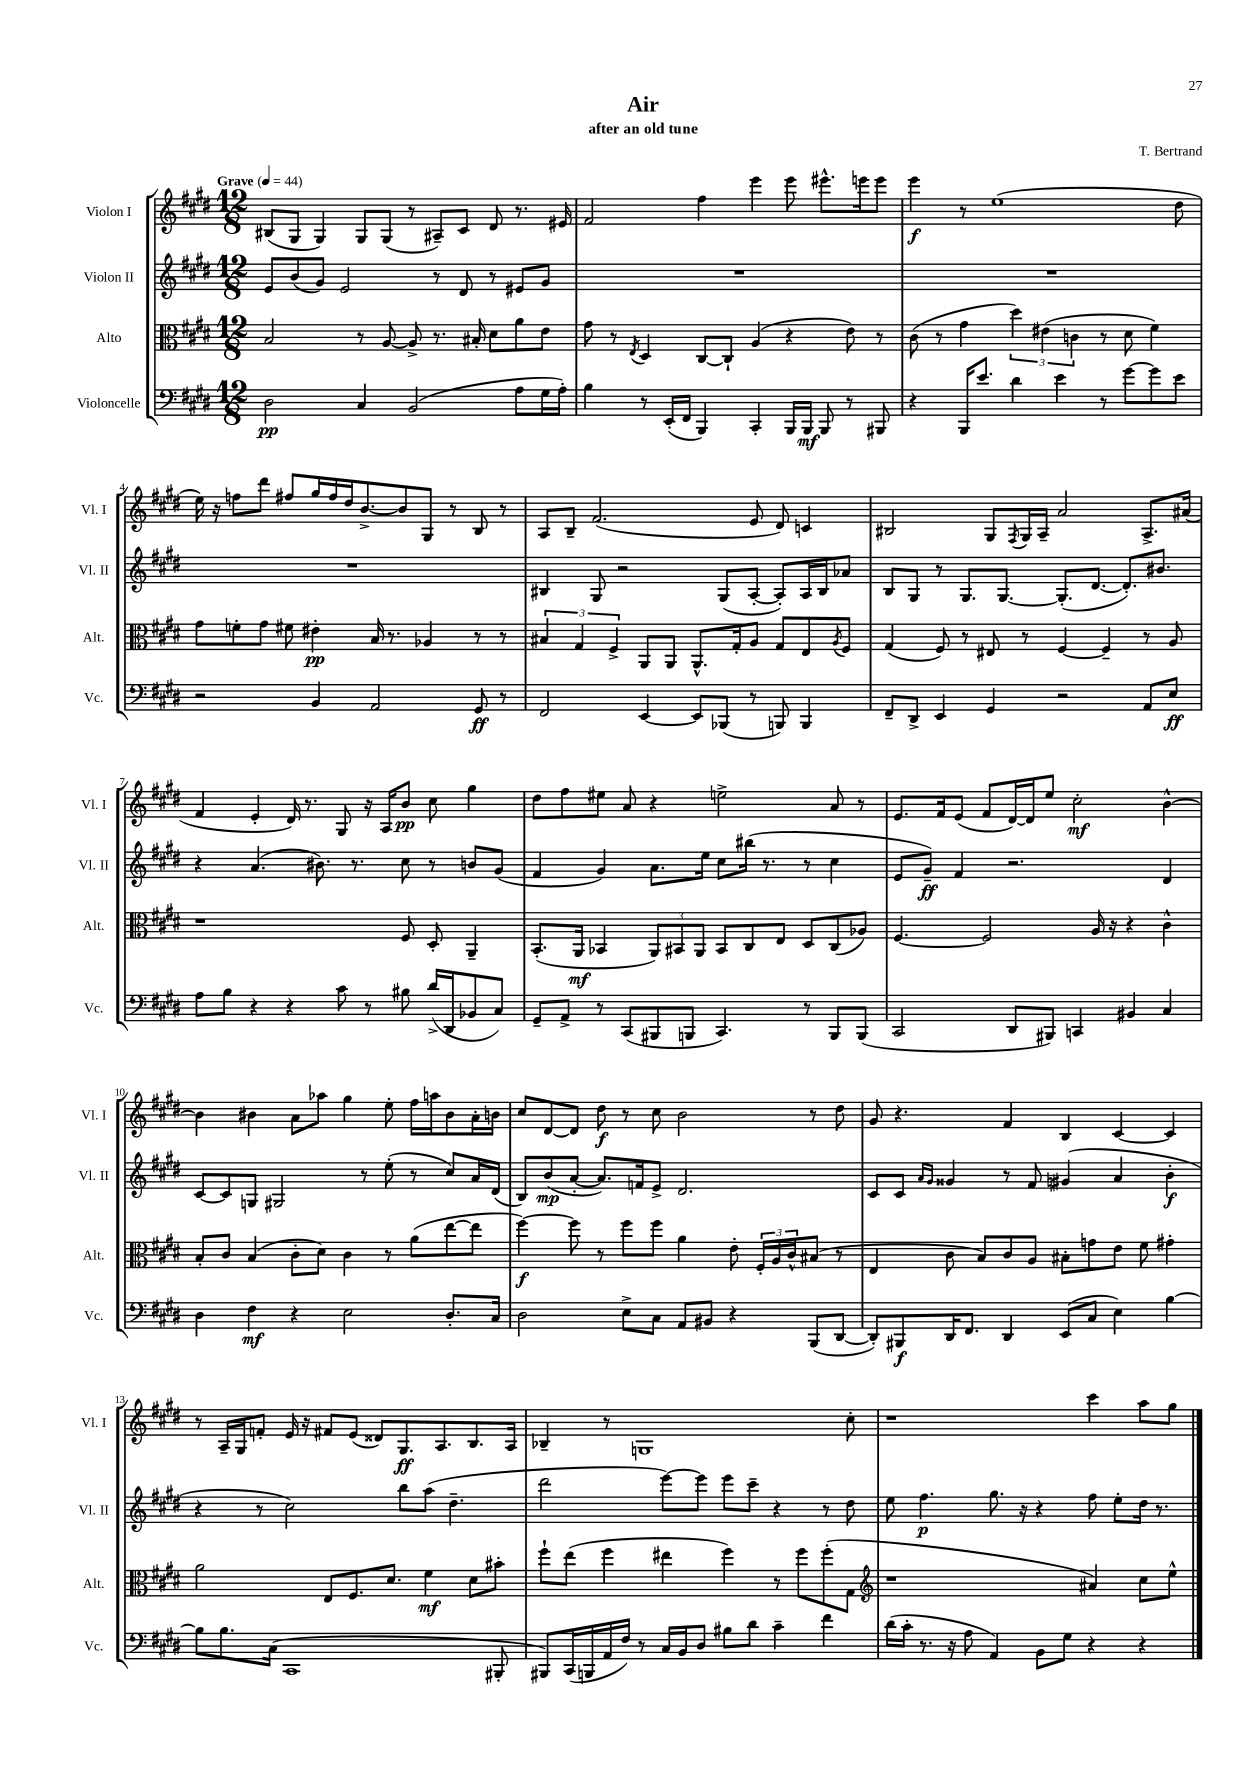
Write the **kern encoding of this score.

**kern	**dynam	**kern	**dynam	**kern	**dynam	**kern	**dynam
*part4	*part4	*part3	*part3	*part2	*part2	*part1	*part1
*staff4	*staff4	*staff3	*staff3	*staff2	*staff2	*staff1	*staff1
*I"Violoncelle	*	*I"Alto	*	*I"Violon II	*	*I"Violon I	*
*I'Vc.	*	*I'Alt.	*	*I'Vl. II	*	*I'Vl. I	*
*clefF4	*	*clefC3	*	*clefG2	*	*clefG2	*
*k[f#c#g#d#]	*	*k[f#c#g#d#]	*	*k[f#c#g#d#]	*	*k[f#c#g#d#]	*
*M12/8	*	*M12/8	*	*M12/8	*	*M12/8	*
*MM44	*	*MM44	*	*MM44	*	*MM44	*
=1	=1	=1	=1	=1	=1	=1	=1
!	!	!	!	!	!	!LO:TX:a:B:t=Grave	!
2D#\	pp	2B/	.	8e/L	.	(8B#X/L	.
.	.	.	.	(8b/	.	8G#/J	.
.	.	.	.	8g#/J)	.	4G#/)	.
.	.	.	.	2e/	.	.	.
4C#/	.	8r	.	.	.	8G#/L	.
.	.	[8A/	.	.	.	(8G#/J	.
(2BB/	.	8A^/]	.	.	.	8r	.
.	.	8.r	.	8r	.	8A#X~/L)	.
.	.	.	.	8d#/	.	8c#/J	.
.	.	16B#X'/	.	.	.	.	.
.	.	8d#\L	.	8r	.	8d#/	.
8A\L	.	8a\	.	8e#X/L	.	8.r	.
16G#\L	.	8e\J	.	8g#/J	.	.	.
16A'\JJ)	.	.	.	.	.	16e#X/	.
=2	=2	=2	=2	=2	=2	=2	=2
4B\	.	8g#\	.	1.r	.	2f#/	.
.	.	8r	.	.	.	.	.
.	.	8qE/	.	.	.	.	.
8r	.	4D#/	.	.	.	.	.
(16EE'/LL	.	.	.	.	.	.	.
16FF#/JJ	.	.	.	.	.	.	.
4BBB/)	.	[8C#/L	.	.	.	4ff#\	.
.	.	8C#`/J]	.	.	.	.	.
4CC#'/	.	(4A/	.	.	.	4eee\	.
16BBB/LL	.	4r	.	.	.	8eee\	.
16BBB/JJ	mf	.	.	.	.	.	.
8BBB/	.	.	.	.	.	8.eee#X^^\L	.
8r	.	8e\)	.	.	.	.	.
.	.	.	.	.	.	16eeen\k	.
8BBB#X/	.	8r	.	.	.	8eee\J	.
=3	=3	=3	=3	=3	=3	=3	=3
4r	.	(8c#\	.	1.r	.	4eee\	f
.	.	8r	.	.	.	.	.
16BBB/KL	.	4g#\	.	.	.	8r	.
8.e/J	.	.	.	.	.	.	.
.	.	.	.	.	.	(1ee	.
4d#\	.	6dd#\)	.	.	.	.	.
.	.	(6e#X\	.	.	.	.	.
4e\	.	.	.	.	.	.	.
.	.	6cn\	.	.	.	.	.
8r	.	8r	.	.	.	.	.
[8g#\L	.	8d#\	.	.	.	.	.
8g#\]	.	4f#\)	.	.	.	.	.
8e\J	.	.	.	.	.	8dd#\	.
!!LO:LB:g=z
=4	=4	=4	=4	=4	=4	=4	=4
2r	.	8g#\L	.	1.r	.	16ee\)	.
.	.	.	.	.	.	16r	.
.	.	8fn'\	.	.	.	8ffn\L	.
.	.	8g#\J	.	.	.	8ddd#\J	.
.	.	8f#X\	.	.	.	8ff#X/L	.
4BB/	.	4e#X'\	pp	.	.	16gg#/L	.
.	.	.	.	.	.	16ff#/	.
.	.	.	.	.	.	16dd#/J	.
.	.	.	.	.	.	[8.b^/	.
2AA/	.	16B/	.	.	.	.	.
.	.	8.r	.	.	.	.	.
.	.	.	.	.	.	8b/]	.
.	.	4A-X/	.	.	.	8G#/J	.
.	.	.	.	.	.	8r	.
8GG#/	ff	8r	.	.	.	8B/	.
8r	.	8r	.	.	.	8r	.
=5	=5	=5	=5	=5	=5	=5	=5
2FF#/	.	6B#X/	.	4B#X/	.	8A/L	.
.	.	.	.	.	.	8B~/J	.
.	.	6G#/	.	.	.	.	.
.	.	.	.	8G#/	.	(2.f#/	.
.	.	6F#^/	.	.	.	.	.
.	.	.	.	2r	.	.	.
[4EE/	.	8AA/L	.	.	.	.	.
.	.	8AA/J	.	.	.	.	.
8EE/L]	.	8.AA^^/L	.	.	.	.	.
(8BBB-X/J	.	.	.	(8G#/L	.	.	.
.	.	16G#'/k	.	.	.	.	.
8r	.	8A/J	.	[8A'/J	.	8e/	.
8BBBn/)	.	8G#/L	.	8A'/L])	.	8d#/)	.
4BBB/	.	8E/	.	16A/L	.	4cn/	.
.	.	.	.	16B#/J	.	.	.
.	.	8qA/	.	.	.	.	.
.	.	8F#/J	.	8a-X/J	.	.	.
=6	=6	=6	=6	=6	=6	=6	=6
8FF#~/L	.	(4G#/	.	8B/L	.	2B#X/	.
8DD#^/J	.	.	.	8G#/J	.	.	.
4EE/	.	8F#/)	.	8r	.	.	.
.	.	8r	.	8.G#/L	.	.	.
4GG#/	.	8E#X/	.	.	.	8G#/L	.
.	.	.	.	[8.G#/J	.	.	.
.	.	.	.	.	.	8qF#/	.
.	.	8r	.	.	.	16G#/L	.
.	.	.	.	.	.	16A~/JJ	.
2r	.	[4F#/	.	(8.G#'/L]	.	2a/	.
.	.	.	.	[8.d#/J	.	.	.
.	.	4F#~/]	.	.	.	.	.
.	.	.	.	8.d#'/L])	.	.	.
8AA/L	.	8r	.	.	.	8.A^/L	.
.	.	.	.	8.b#X/J	.	.	.
8E/J	ff	8A/	.	.	.	.	.
.	.	.	.	.	.	(16a#X/Jk	.
!!LO:LB:g=z
=7	=7	=7	=7	=7	=7	=7	=7
8A\L	.	1r	.	4r	.	4f#/	.
8B\J	.	.	.	.	.	.	.
4r	.	.	.	(4.a/	.	4e'/	.
4r	.	.	.	.	.	16d#/)	.
.	.	.	.	.	.	8.r	.
.	.	.	.	8.b#X\)	.	.	.
8c#\	.	.	.	.	.	8G#/	.
.	.	.	.	8.r	.	.	.
8r	.	.	.	.	.	16r	.
.	.	.	.	.	.	16A/KL	.
8B#X\	.	8F#/	.	8cc#\	.	8b/J	pp
(16d#^/LL	.	8D#'/	.	8r	.	8cc#\	.
16DD#/J	.	.	.	.	.	.	.
8BB-X/	.	4AA~/	.	8bn/L	.	4gg#\	.
8C#/J)	.	.	.	(8g#/J	.	.	.
=8	=8	=8	=8	=8	=8	=8	=8
8GG#~/L	.	(8.BB'/L	.	4f#/	.	8dd#\L	.
8AA^/J	.	.	.	.	.	8ff#\	.
.	.	16AA/Jk	mf	.	.	.	.
8r	.	4BB-X/	.	4g#/)	.	8ee#X\J	.
(8CC#/L	.	.	.	.	.	8a/	.
8BBB#X/	.	12AA/L)	.	8.a\L	.	4r	.
.	.	12BB#X/	.	.	.	.	.
8BBBn/J	.	.	.	.	.	.	.
.	.	12AA/J	.	.	.	.	.
.	.	.	.	16ee\Jk	.	.	.
4.CC#/)	.	8BB#/L	.	8cc#\L	.	2een^\	.
.	.	8C#/	.	(16bb#X\Jk	.	.	.
.	.	.	.	8.r	.	.	.
.	.	8E/J	.	.	.	.	.
8r	.	8D#/L	.	8r	.	.	.
8BBB/L	.	(8C#/	.	4cc#\	.	8a/	.
(8BBB/J	.	8A-X/J)	.	.	.	8r	.
=9	=9	=9	=9	=9	=9	=9	=9
2CC#/	.	[4.F#/	.	8e/L	.	8.e/L	.
.	.	.	.	8g#~/J)	ff	.	.
.	.	.	.	.	.	16f#/k	.
.	.	.	.	4f#/	.	(8e/J	.
.	.	2F#/]	.	.	.	8f#/L	.
8DD#/L	.	.	.	2.r	.	[16d#/L)	.
.	.	.	.	.	.	16d#/J]	.
8BBB#X/J)	.	.	.	.	.	8ee/J	.
4CCn/	.	.	.	.	.	2cc#'\	mf
.	.	16A/	.	.	.	.	.
.	.	16r	.	.	.	.	.
4BB#X/	.	4r	.	.	.	.	.
4C#/	.	4c#^^\	.	4d#/	.	[4b^^\	.
!!LO:LB:g=z
=10	=10	=10	=10	=10	=10	=10	=10
4D#\	.	8B'/L	.	[8c#/L	.	4b\]	.
.	.	8c#/J	.	8c#/]	.	.	.
4F#\	mf	(4B/	.	8Gn/J	.	4b#X\	.
.	.	.	.	2G#X/	.	.	.
4r	.	8c#'\L	.	.	.	8a\L	.
.	.	8d#\J)	.	.	.	8aa-X\J	.
2E\	.	4c#\	.	.	.	4gg#\	.
.	.	.	.	8r	.	.	.
.	.	8r	.	(8ee'\	.	8ee'\	.
.	.	(8a\L	.	8r	.	16ff#\LL	.
.	.	.	.	.	.	16aan\J	.
8.D#'/L	.	[8ee\	.	8cc#/L)	.	8b#\	.
.	.	8ee\J]	.	16a/L	.	16a'\L	.
16C#/Jk	.	.	.	(16d#/JJ	.	16bn\JJ	.
=11	=11	=11	=11	=11	=11	=11	=11
2D#\	.	[4ff#\)	f	8B/L)	.	8cc#/L	.
.	.	.	.	(8b/	mp	[8d#/	.
.	.	8ff#\]	.	[8a'/J	.	8d#/J]	.
.	.	8r	.	8.a/L])	.	8dd#\	f
8E^\L	.	8ff#\L	.	.	.	8r	.
.	.	.	.	16fn/k	.	.	.
8C#\J	.	8ff#\J	.	8e^/J	.	8cc#\	.
8AA/L	.	4a\	.	2.d#/	.	2b\	.
8BB#X/J	.	.	.	.	.	.	.
4r	.	8e'\	.	.	.	.	.
.	.	24F#'/LL	.	.	.	.	.
.	.	24A/	.	.	.	.	.
.	.	24c#^^/J	.	.	.	.	.
(8BBB/L	.	(8B#X/J	.	.	.	8r	.
[8DD#/J	.	8r	.	.	.	8dd#\	.
=12	=12	=12	=12	=12	=12	=12	=12
8DD#'/L])	.	4E/	.	8c#/L	.	8g#/	.
8BBB#X/	f	.	.	8c#/J	.	4.r	.
.	.	.	.	16qqa/LL	.	.	.
.	.	.	.	16qqg#/JJ	.	.	.
16DD#/K	.	8c#\	.	4g##X/	.	.	.
8.FF#/J	.	.	.	.	.	.	.
.	.	8B/L)	.	.	.	.	.
4DD#/	.	8c#/	.	8r	.	4f#/	.
.	.	8A/J	.	8f#/	.	.	.
(8EE/L	.	8B#X'\L	.	(4g#X/	.	4B/	.
8C#/J	.	8gn\	.	.	.	.	.
4E\)	.	8e\J	.	4a/	.	[4c#/	.
.	.	8f#\	.	.	.	.	.
[4B\	.	4g#X'\	.	4b'\	f	4c#/]	.
!!LO:LB:g=z
=13	=13	=13	=13	=13	=13	=13	=13
8B\L]	.	2a\	.	4r	.	8r	.
8.B\	.	.	.	.	.	16A~/LL	.
.	.	.	.	.	.	16G#/J	.
.	.	.	.	8r	.	8fn'/J	.
(16C#\Jk	.	.	.	.	.	.	.
1CC#	.	.	.	2cc#\)	.	16e/	.
.	.	.	.	.	.	16r	.
.	.	8E/L	.	.	.	8f#X/L	.
.	.	8.F#/	.	.	.	(8e/J	.
.	.	.	.	.	.	8d##X/L)	.
.	.	8.d#/J	.	.	.	.	.
.	.	.	.	8bb\L	.	8.G#/	ff
.	.	4f#\	mf	(8aa\J	.	.	.
.	.	.	.	.	.	8.A/	.
.	.	.	.	4.dd#~\	.	.	.
.	.	8d#\L	.	.	.	8.B/	.
8BBB#X'/	.	8b#X'\J	.	.	.	.	.
.	.	.	.	.	.	16A/Jk	.
=14	=14	=14	=14	=14	=14	=14	=14
8BBB#X/L)	.	8ff#`\L	.	2ddd#\	.	4B-X~/	.
(16CC#/L	.	(8ee\J	.	.	.	.	.
16BBBn/	.	.	.	.	.	.	.
16AA/	.	4ff#\	.	.	.	8r	.
16F#/JJ)	.	.	.	.	.	.	.
8r	.	.	.	.	.	1Gn	.
16C#/LL	.	4ee#X\	.	[8eee\L)	.	.	.
16BB/J	.	.	.	.	.	.	.
8D#/J	.	.	.	8eee\J]	.	.	.
8B#X\L	.	4ff#\)	.	8eee\L	.	.	.
8d#\J	.	.	.	8ccc#~\J	.	.	.
4c#~\	.	8r	.	4r	.	.	.
.	.	8ff#\L	.	.	.	.	.
4f#\	.	(8ff#'\	.	8r	.	.	.
.	.	8G#\J	.	8dd#\	.	8cc#'\	.
=15	=15	=15	=15	=15	=15	=15	=15
*	*	*clefG2	*	*	*	*	*
(16d#\LL	.	1r	.	8ee\	.	1r	.
16c#'\JJ	.	.	.	.	.	.	.
8.r	.	.	.	4.ff#\	p	.	.
16r	.	.	.	.	.	.	.
8A\	.	.	.	.	.	.	.
4AA/)	.	.	.	8.gg#\	.	.	.
.	.	.	.	16r	.	.	.
8BB\L	.	.	.	4r	.	.	.
8G#\J	.	.	.	.	.	.	.
4r	.	4a#X/)	.	8ff#\	.	4ccc#\	.
.	.	.	.	8ee'\L	.	.	.
4r	.	8cc#\L	.	16dd#\Jk	.	8aa\L	.
.	.	.	.	8.r	.	.	.
.	.	8ee^^\J	.	.	.	8gg#\J	.
==	==	==	==	==	==	==	==
*-	*-	*-	*-	*-	*-	*-	*-
